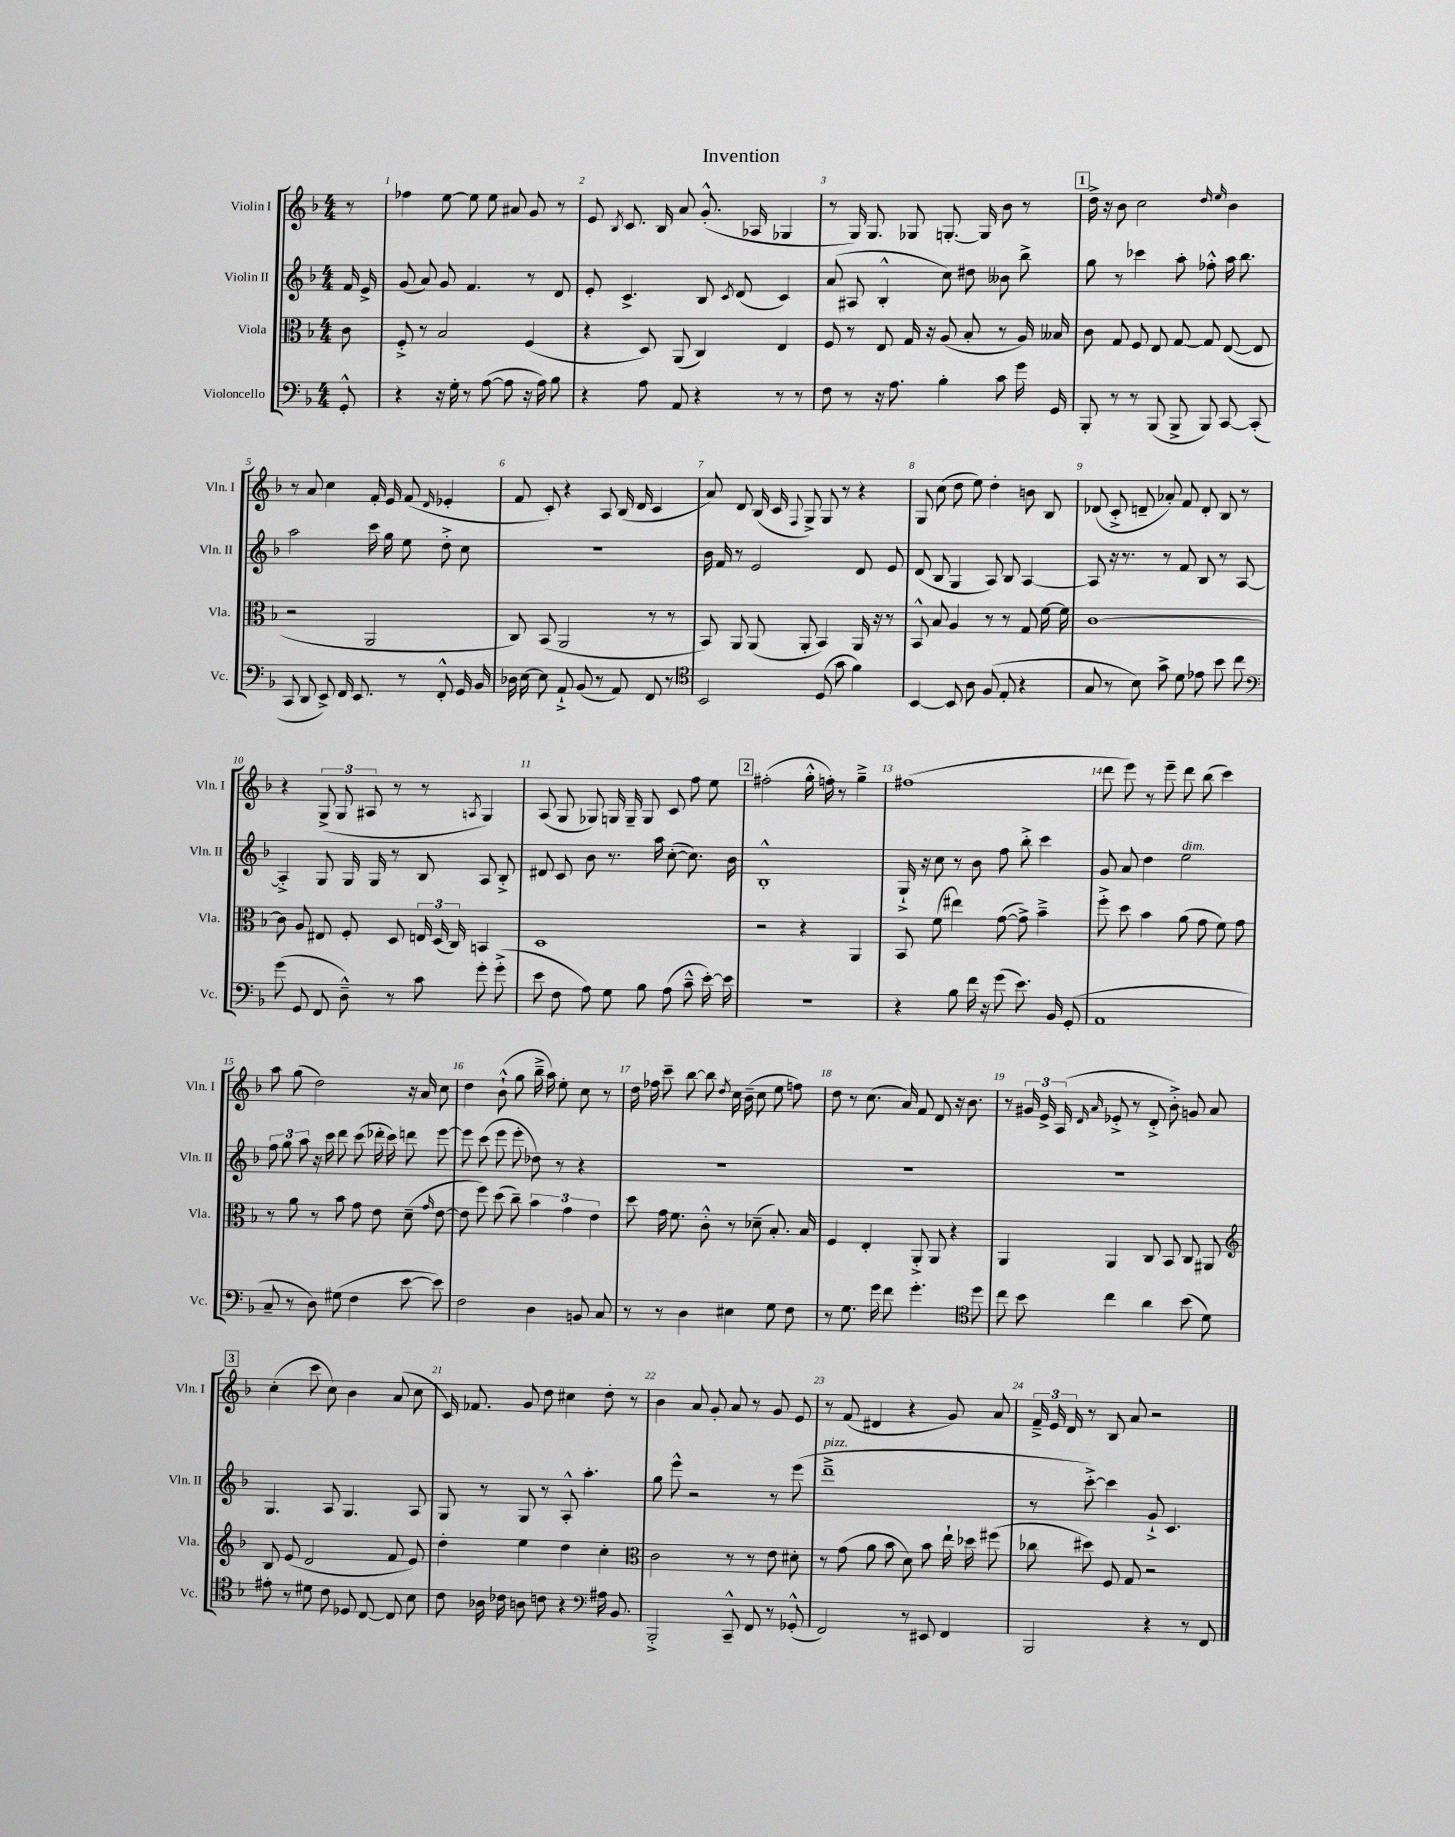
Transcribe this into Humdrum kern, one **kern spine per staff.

**kern	**kern	**kern	**kern
*part4	*part3	*part2	*part1
*staff4	*staff3	*staff2	*staff1
*I"Violoncello	*I"Viola	*I"Violin II	*I"Violin I
*I'Vc.	*I'Vla.	*I'Vln. II	*I'Vln. I
*clefF4	*clefC3	*clefG2	*clefG2
*k[b-]	*k[b-]	*k[b-]	*k[b-]
*M4/4	*M4/4	*M4/4	*M4/4
=	=	=	=
8GG'^^/	8c\	16f/	8r
.	.	16e^/	.
=1	=1	=1	=1
4r	8F'^/	(8g/	4ff-X\
.	8r	8a/)	.
16r	2B-/	8g/	[8ee\
16G'\	.	.	.
8r	.	4.f/	8ee\]
([8A\	.	.	8ee\
8A\]	.	.	8a#X/
16r	(4F/	8r	8g/
16A\)	.	.	.
8B-\	.	8d/	8r
=2	=2	=2	=2
4r	4r	8e'/	8e/
.	.	.	8qB-/
.	.	4.c^/	8.c/
8A\	8D/)	.	.
.	.	.	16B-/
8AA/	(8AA/	.	8a/
4r	4C/)	8B-/	(8.g'^^/
.	.	8qc/	.
.	.	(8d/	.
.	.	.	16A-X/
8r	4E/	4c/)	4G-X/
8r	.	.	.
=3	=3	=3	=3
8F\	8F/	(8a/	8r
8r	8r	8A#X/	16G/)
.	.	.	8.G/
16r	8E/	4B-'^^/	.
8.A\	.	.	.
.	16G/	.	8G-X/
.	16r	.	.
4B-'\	(8A/	8cc\)	[8.Gn'/
.	8B-'/	8dd#X\	.
.	.	.	16G/]
8c\	8r	8b--X\	8b-\
16g\	16A/)	8bb-^\	8r
16GG/	16B--X/	.	.
!!LO:REH:place=s1:t=1
=4	=4	=4	=4
8BBB-'/	8c\	8gg\	16dd^\
.	.	.	16r
8r	8G/	8r	8b-\
8r	8F/	4ccc-X\	2cc\
(8BBB-/	8E/	.	.
8BBB-^/	[8G/	8aa'\	.
8BBB-/)	8G/]	8ff-X'^^\	.
.	.	.	16qqdd/
.	.	.	16qqee/
[8CC/	([8E/	16aa\	4b-\
.	.	8.bb-\	.
(8CC'/]	8E/]	.	.
!!LO:LB:g=z
=5	=5	=5	=5
8CC/	2r	2aa\	8r
8DD/	.	.	8a/
8EE^/)	.	.	4cc\
16FF/	.	.	.
8.EE/	.	.	.
.	2AA/	16ccc\	16f'/
.	.	16gg\	16e/
8r	.	8ee\	(8f/
.	.	.	16qqd/
8FF'^^/	.	8dd'^\	4e-X'/
16GG/	.	8cc\	.
16BB-/	.	.	.
=6	=6	=6	=6
16D-X\	8C/)	1r	8f/
[16E\	.	.	.
8E\]	(8BB-/	.	8c'/)
8AA`^/	2AA/	.	4r
(8BB-/	.	.	.
8r	.	.	8A/
8AA/)	.	.	(16B-/
.	.	.	16d/
8FF/	8r	.	4c/
8r	8r	.	.
=7	=7	=7	=7
*clefC4	*	*	*
2BB-/	8BB-/)	16b-\	8a/)
.	.	16f/	.
.	8AA/	8r	8d/
.	(8AA/	2e/	(16B-/
.	.	.	16c/
.	.	.	8qqF/
.	8AA'/	.	8G^/)
(8D/	4BB-/)	.	8G/
8g\	.	.	8r
4f\)	16AA/	8d/	4r
.	16r	.	.
.	8r	8e/	.
=8	=8	=8	=8
[4BB-/	8BB-^^/	(8d/	8G/
.	8B-/	8B-/	(8cc\
8BB-/]	4A/	4G/	8dd\
8A\	.	.	8ee\)
(8F/	8r	8A/)	4dd'\
8E'/	8r	8B-/	.
4r	8G/	[4A/	8bn\
.	[16f\	.	8B-/
.	16f\]	.	.
=9	=9	=9	=9
8G/	[1c	8A/]	(8d-X/
8r	.	16r	8c'^/
.	.	8.r	.
8B-\)	.	.	8dn~/
8g^\	.	8r	8a-X'/)
8d\	.	8f/	8f/
8e-X\	.	8B-/	8d'/
8b-\	.	8r	8B-/
8cc\	.	[8A/	8r
!!LO:LB:g=z
=10	=10	=10	=10
*clefF4	*	*	*
(8g\	8c\]	4A'^/]	4r
8GG/	8A/	.	.
8FF/	8E#X/	8G/	(12G^/
.	.	.	12G/
8D~^^\)	8F'/	16G/	.
.	.	.	12A#X/
.	.	16G/	.
8r	8D/	8r	8r
8c\	24En/	8B-/	8r
.	(24D/	.	.
.	24C/)	.	.
.	.	.	8qAn/
8g'\	4BBn/	8A/	4G/)
(8g'^\	.	8B-'^/	.
=11	=11	=11	=11
8e\	1D	8d#X/	(8A/
8F\	.	8c/	8G/
8A\)	.	8b-\	8G-X/)
8G\	.	8.r	16Gn/
.	.	.	16G~/
8B-\	.	.	8G/
.	.	16aa\	.
(8A\	.	([8cc'\	8c/
8c~^^\	.	8.cc\])	8ff\
[16e'\)	.	.	8ee\
16e\]	.	16b-\	.
!!LO:REH:place=s1:t=2
=12	=12	=12	=12
1r	2r	1B-'^^	(2ff#X'\
.	4r	.	16gg'^^\
.	.	.	16ffn'\)
.	.	.	8r
.	4AA/	.	4gg~^\
=13	=13	=13	=13
4r	8BB-/	16G`^/	(1ff#X
.	.	16r	.
.	(8f\	8cc\	.
8B-\	4ee#X\)	8r	.
16f\	.	8b-\	.
16r	.	.	.
(8g\	([8g\	8ff\	.
8.e\)	8g^\])	8bb-'^\	.
.	4b-~^\	4ccc\	.
16BB-/	.	.	.
(8GG'/	.	.	.
=14	=14	=14	=14
1AA	8ff'^\	8g/	8ddd\
.	8dd\	8a/	8eee\)
.	4b-\	4dd\	8r
.	.	.	8eee~\
!	!	!LO:TX:a:i:t=dim.	!
.	(8a\	2ee\	8ddd\
.	8g\	.	(8bb-\
.	8f\)	.	4ccc\)
.	8g\	.	.
!!LO:LB:g=z
=15	=15	=15	=15
8C~/	8r	12ff\	8aa\
.	.	12gg\	.
8r	8a\	.	(8gg\
.	.	12aa\	.
8D\)	8r	16r	2dd\)
.	.	16ccc\	.
(8G#X\	8b-\	8ddd\	.
4F\	8g\	(8ccc\	.
.	8e\	16ddd-X'\	.
.	.	16ccc\)	.
[8e\	(8d~\	8dddn\	16r
.	.	.	16a/
.	16qqg/	.	.
8e\])	[8e\	[8eee\	8cc\
=16	=16	=16	=16
2F\	8e\]	8eee\]	4dd\
.	8ff\)	(8ccc\	.
.	(8dd\	8eee\	(8b-`^^\
.	8cc~\)	8eee'\	8gg\
4D\	6b-\	8dd-X\)	16bb-~^\
.	.	.	16aa\)
.	.	8r	8ee'\
.	6g\	.	.
8BBn/	.	4r	8cc\
.	6e\	.	.
8C/	.	.	8r
=17	=17	=17	=17
8r	8dd\	1r	16dd\
.	.	.	16ff-X\
8r	16g\	.	8ccc~\
.	8.f\	.	.
4D\	.	.	[8bb-\
.	8c'^^\	.	8bb-\]
.	.	.	8qdd/
4E#X\	8r	.	16cc\
.	.	.	(16b-~\
.	(8d-X~\	.	8cc\
8G\	8.B-'/)	.	8ee\
8F\	.	.	8ffn\)
.	16B-/	.	.
=18	=18	=18	=18
8r	4F/	1r	8dd\
8.G\	.	.	8r
.	4E'/	.	(8.cc\
16g\	.	.	.
8f\	.	.	.
.	.	.	16a/)
4.g'\	8AA'^/	.	8f/
.	8AA/	.	8d/
.	4r	.	16r
.	.	.	8.b-\
*clefC4	*	*	*
8dd\	.	.	.
=19	=19	=19	=19
8cc\	4AA/	1r	8r
8b-\	.	.	24g#X/
.	.	.	24e^/
.	.	.	(24A/
.	.	.	16qqd/
.	.	.	16qqa/
4cc\	4AA/	.	8e-X'^/
.	.	.	8r
4a\	8C/	.	8d'^/
.	8BB-/	.	8b-'^\)
(8b-\	8C/	.	8gn/
8d\)	8AA#X/	.	8a/
!!LO:LB:g=z
!!LO:REH:place=s1:t=3
=20	=20	=20	=20
*	*clefG2	*	*
8e#X'\	8B-/	4.G/	(4cc'\
8r	(8e/	.	.
8d#X\	2d/	.	8ccc\
8c\	.	8A/	8cc\)
8D-X/	.	4.G/	4b-\
[8C/	.	.	.
8C/]	8f/	.	(8a/
8B-\	8e/)	8A/	8cc\
=21	=21	=21	=21
8c\	4dd'\	8G/	16c/)
.	.	.	8.f-X/
16A-X\	.	8r	.
16c-X\	.	.	.
8An\	4ee\	8G/	8g/
8cn\	.	8r	8dd\
4r	4dd\	8A'^^/	4cc#X\
.	.	4.aa'\	.
*clefF4	*	*	*
16A#X\	4cc'\	.	8dd'\
8.BB-/	.	.	.
.	.	.	8r
=22	=22	=22	=22
*	*clefC3	*	*
2BBB-'^/	2c\	8gg\	4b-\
.	.	8eee^^\	.
.	.	2r	8a/
.	.	.	8g'/
8CC~^^/	8r	.	8a/
8FF/	8r	.	8r
8r	8e\	8r	8g/
(8GG-X'^^/	8d#X'\	(8eee\	8e/
=23	=23	=23	=23
!	!	!LO:TX:a:i:t=pizz.	!
2FF/)	8r	1ddd~^	8r
.	(8g\	.	(8f/
.	8a\	.	4d#X/
.	8b-\	.	.
8r	8d\)	.	4r
8EE#X/	8b-\	.	.
4FF/	16ee`\	.	8g/)
.	16dd-X\	.	.
.	(8ff#X\	.	8a/
=24	=24	=24	=24
2BBB-/	8cc-X\	8r	24f~^/
.	.	.	24e/
.	.	.	24d/
.	8dd#X\)	[8ccc'^\)	8r
.	8F/	4ccc\]	8B-/
.	8G/	.	8a/
4r	2r	8g`^/	2r
.	.	4.c/	.
8r	.	.	.
8FF/	.	.	.
==	==	==	==
*-	*-	*-	*-
